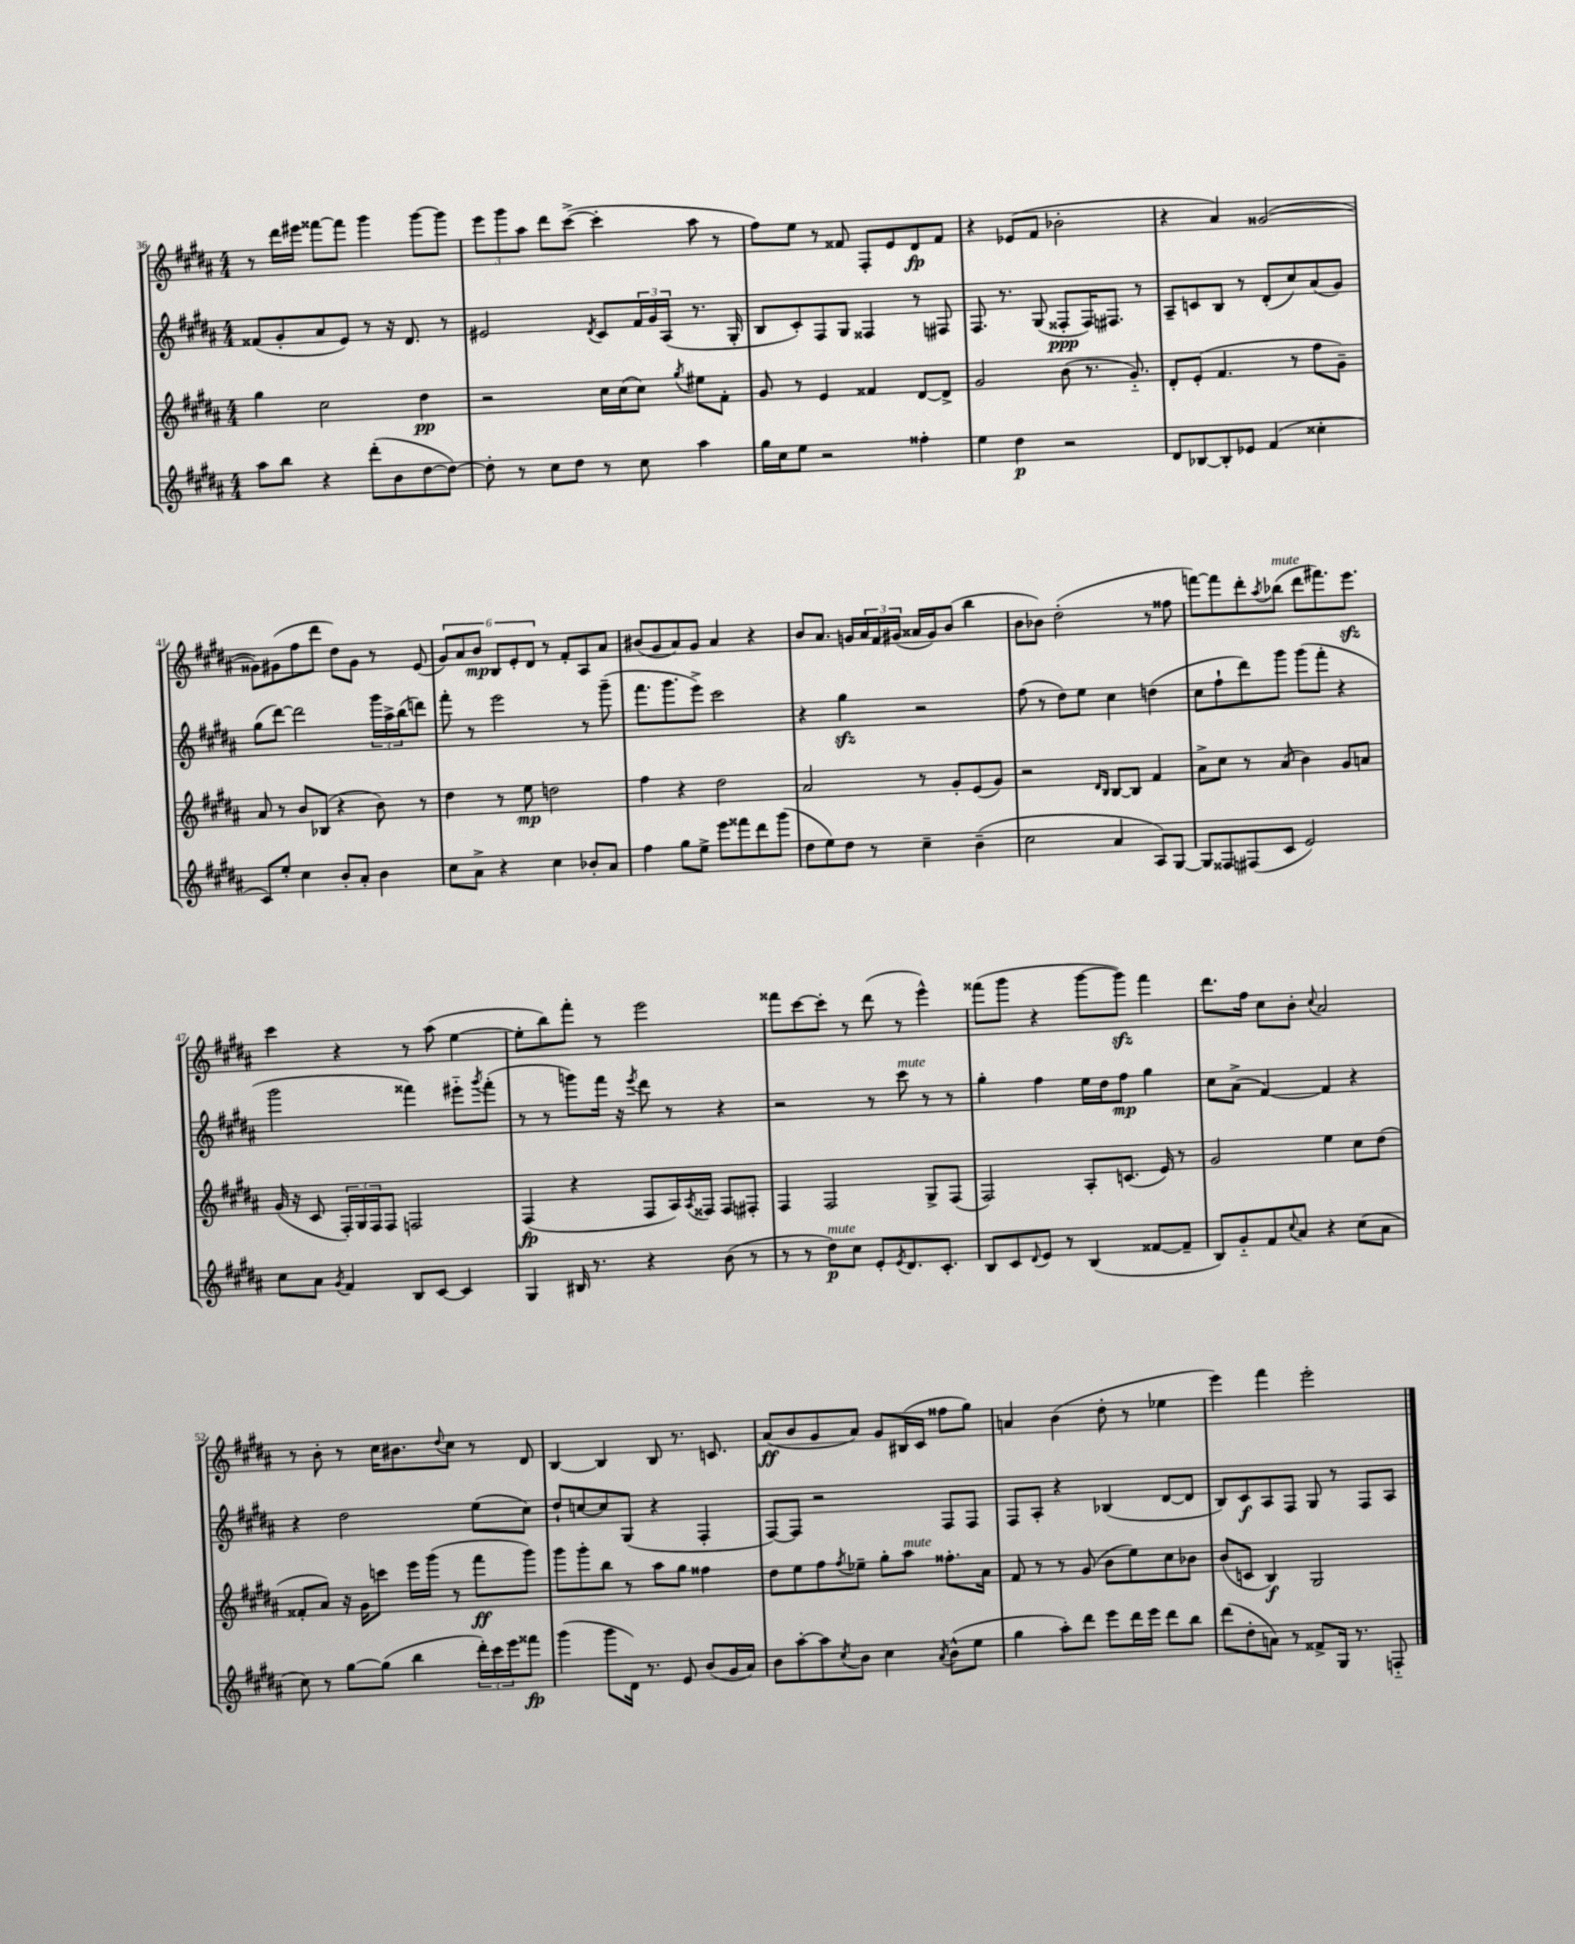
<<
\new StaffGroup <<
\new Staff = "s0" {
    \clef treble \key b \major \numericTimeSignature \time 4/4
    r8 dis'''16 eis'''16 fisis'''8~ fisis'''8 gis'''4 gis'''8~ gis'''8 |
    \tuplet 3/2 { e'''8 gis'''8 ais''8 } dis'''8 cis'''8~->( cis'''4-. ais''8 r8 |
    fis''8) e''8 r8 fisis'8 fis8-. e'8 dis'8\fp fisis'8 |
    r4 ees'8( fis'8 bes'2-. |
    r4 ais'4) gisis'2~( |
    gisis'8) gis'8( fis''8 dis'''8 dis''8) gis'8 r8 e'8( |
    \tuplet 6/4 { gis'8) ais'8 b'8\mp b8 e'8-. dis'8 } r8 fis'8-. ais8 ais'8 |
    bis'8( gis'8 ais'8) gis'8 ais'4 r4 |
    b'8 ais'8. g'16 \tuplet 3/2 { ais'16 fis'16 gis'16( } aisis'16 gis'16) b'8( b''4 |
    b'8 bes'8) dis''2-.( r8 fisis''8 |
    f'''8~) f'''8 dis'''8-. \acciaccatura { ais''8 } bes''8^\markup { \italic "mute" }( dis'''8 fis'''8.) e'''8.\sfz |
    cis'''4 r4 r8 ais''8( e''4~ |
    e''8-. b''8) fis'''8-. r8 e'''2 |
    fisis'''8 cis'''8~ cis'''8-. r8 dis'''8( r8 e'''4-^) |
    fisis'''8( gis'''8 r4 gis'''8~ gis'''8\sfz) fisis'''4 |
    dis'''8. fis''16 cis''8 b'8-. \appoggiatura { cis''8 } ais'2 |
    r8 b'8-. r8 cis''16 bis'8. \appoggiatura { dis''8 } cis''8 r8 dis'8 |
    b4~ b4 b8 r8. c'8. |
    ais'8\ff( b'8 gis'8 ais'8) gis'8 bis16( cis'16 fisis''8 gis''8) |
    a'4 b'4( dis''8-. r8 ees''4 |
    e'''4) fis'''4 e'''2-. \bar "|." |
}
\new Staff = "s1" {
    \clef treble \key b \major \numericTimeSignature \time 4/4
    fisis'8( gis'8-. ais'8 e'8) r8 r16 dis'8. r8 |
    eis'2 \acciaccatura { dis'8 } cis'8 \tuplet 3/2 { fis'16 gis'16 ais16( } r8. gis16-. |
    b8 cis'8-.) fis8 gis8 fisis4 r8 fis8 |
    fis8. r8. gis8( fisis8-.\ppp fisis16) fis8. r8 |
    ais8-- c'8 b8 r8 dis'8-.( cis''8) ais'8( gis'8) |
    gis''8( dis'''8~) dis'''2 \tuplet 3/2 { gis'''16 ais''16-> b''16( } d'''8) |
    fis'''8-. r8 e'''2 r8 gis'''8--( |
    fis'''8. gis'''8. e'''8->) cis'''2 |
    r4 gis''4\sfz r2 |
    fis''8( r8 dis''8) e''8 cis''4 d''4( |
    cis''8 fis''8-! dis'''8) gis'''8 gis'''8( fis'''8-. r4 |
    gis'''2 fisis'''4) eis'''8-_ \acciaccatura { gis'''8 } fisis'''8-.( |
    r8 r8 g'''8) fis'''16 r16 \acciaccatura { e'''8 } dis'''8 r8 r4 |
    r2 r8 cis'''8^\markup { \italic "mute" } r8 r8 |
    gis''4-. fis''4 e''16 dis''16 fis''8\mp gis''4 |
    cis''8 ais'8->( fis'4~) fis'4 r4 |
    r4 dis''2 e''8( cis''8) |
    dis''8-! c''8~ c''8 gis8( r4 fis4-. |
    fis8~) fis8 r2 fis8 fis8 |
    fis8 ais8-. r4 bes4( dis'8~ dis'8 |
    b8) cis'8\f ais8 fis8 gis8 r8 fis8 ais8 \bar "|." |
}
\new Staff = "s2" {
    \clef treble \key b \major \numericTimeSignature \time 4/4
    gis''4 cis''2 dis''4\pp |
    r2 cis''16 cis''16( cis''8) \acciaccatura { gis''8 } eis''8 fis'8-. |
    gis'8 r8 e'4 fisis'4 dis'8~ dis'8-> |
    gis'2 b'8( r8. gis'8.-_) |
    dis'8-. e'8-.( fis'4. r8 fis''8 gis'8--) |
    ais'8 r8 b'8 bes8( r4 b'8) r8 |
    dis''4 r8 e''8\mp d''2 |
    fis''4 r4 dis''2 |
    ais'2 r8 gis'8-. e'8( gis'8) |
    r2 \grace { dis'16 b16 } b8~ b8 fis'4 |
    ais'8-> cis''8 r8 ais'8( b'4) gis'8 a'8 |
    gis'16( r16 cis'8 \tuplet 3/2 { fis16-.) gis16 fis16 } fis8 f2 |
    fis4\fp( r4 fis8 ais16) \acciaccatura { ais8 } fisis16 fisis8 fis8-. |
    fis4 fis2 gis8-> fis8( |
    fis2) ais8-. c'8.( e'16) r8 |
    gis'2 e''4 cis''8 dis''8( |
    fisis'8-. ais'8) r16 gis'16 c'''8 e'''16 gis'''16( r8 fis'''8\ff gis'''8) |
    gis'''8 gis'''8-. b''8 r8 ais''8 gis''8 fisis''4 |
    dis''8 e''8 fis''8 \acciaccatura { fis''8 } ees''8-- gis''8-. ais''8^\markup { \italic "mute" } fisis''8.-. ais'16 |
    fis'8 r8 r8 gis'8( b'8 e''8) cis''8 bes'8 |
    b'8( c'8 b4\f) gis2 \bar "|." |
}
\new Staff = "s3" {
    \clef treble \key b \major \numericTimeSignature \time 4/4
    ais''8 b''8 r4 dis'''8-.( b'8 dis''8~ dis''8~) |
    dis''8-. r8 cis''8 dis''8 r8 cis''8 ais''4 |
    gis''16 cis''16 e''8 r2 fisis''4-. |
    e''4 dis''4\p r2 |
    dis'8 bes8~ bes8-. ees'8 fis'4( cisis''4-. |
    cis'8) e''8-. cis''4 b'8-. ais'8-. b'4 |
    cis''8 ais'8-> r4 cis''4 bes'8-. ais'8 |
    fis''4 gis''8 e''8-> e'''8 fisis'''8 dis'''8 gis'''8( |
    dis''8 e''8) dis''8 r8 cis''4-- b'4--( |
    cis''2 ais'4 ais8) gis8~ |
    gis8 fisis8 fis8( cis'8 e'2) |
    cis''8 ais'8 \acciaccatura { gis'8 } fis'4 b8 cis'8~ cis'4 |
    gis4 bis16 r8. r4 b'8( r8 |
    r8 r8 dis''8\p^\markup { \italic "mute" }) cis''8 e'8-. \acciaccatura { e'8 } dis'8. cis'8.-. |
    b8 cis'8 \appoggiatura { dis'8 } e'8 r8 b4( fisis'8~ fisis'8-- |
    b8) gis'8-_ fis'8 \appoggiatura { cis''8 } ais'8 r4 cis''8( ais'8 |
    cis''8) r8 gis''8~ gis''8( b''4 \tuplet 3/2 { dis'''16-.) cis'''16 e'''16 } fisis'''8\fp |
    gis'''4( gis'''8 dis'16) r8. e'8 b'8( gis'16 ais'16) |
    b'8 ais''8~-. ais''8 \acciaccatura { cis''8 } b'8 cis''4 \acciaccatura { ais'8 } b'8-^( e''8 |
    gis''4 ais''8-.) dis'''8 e'''8 dis'''16 e'''16 dis'''8 b''8 |
    dis'''8( dis''8-. a'8) r8 fisis'8-> gis16 r8. f8-_ \bar "|." |
}
>>
>>
\layout { \context { \Score currentBarNumber = #36 } }
